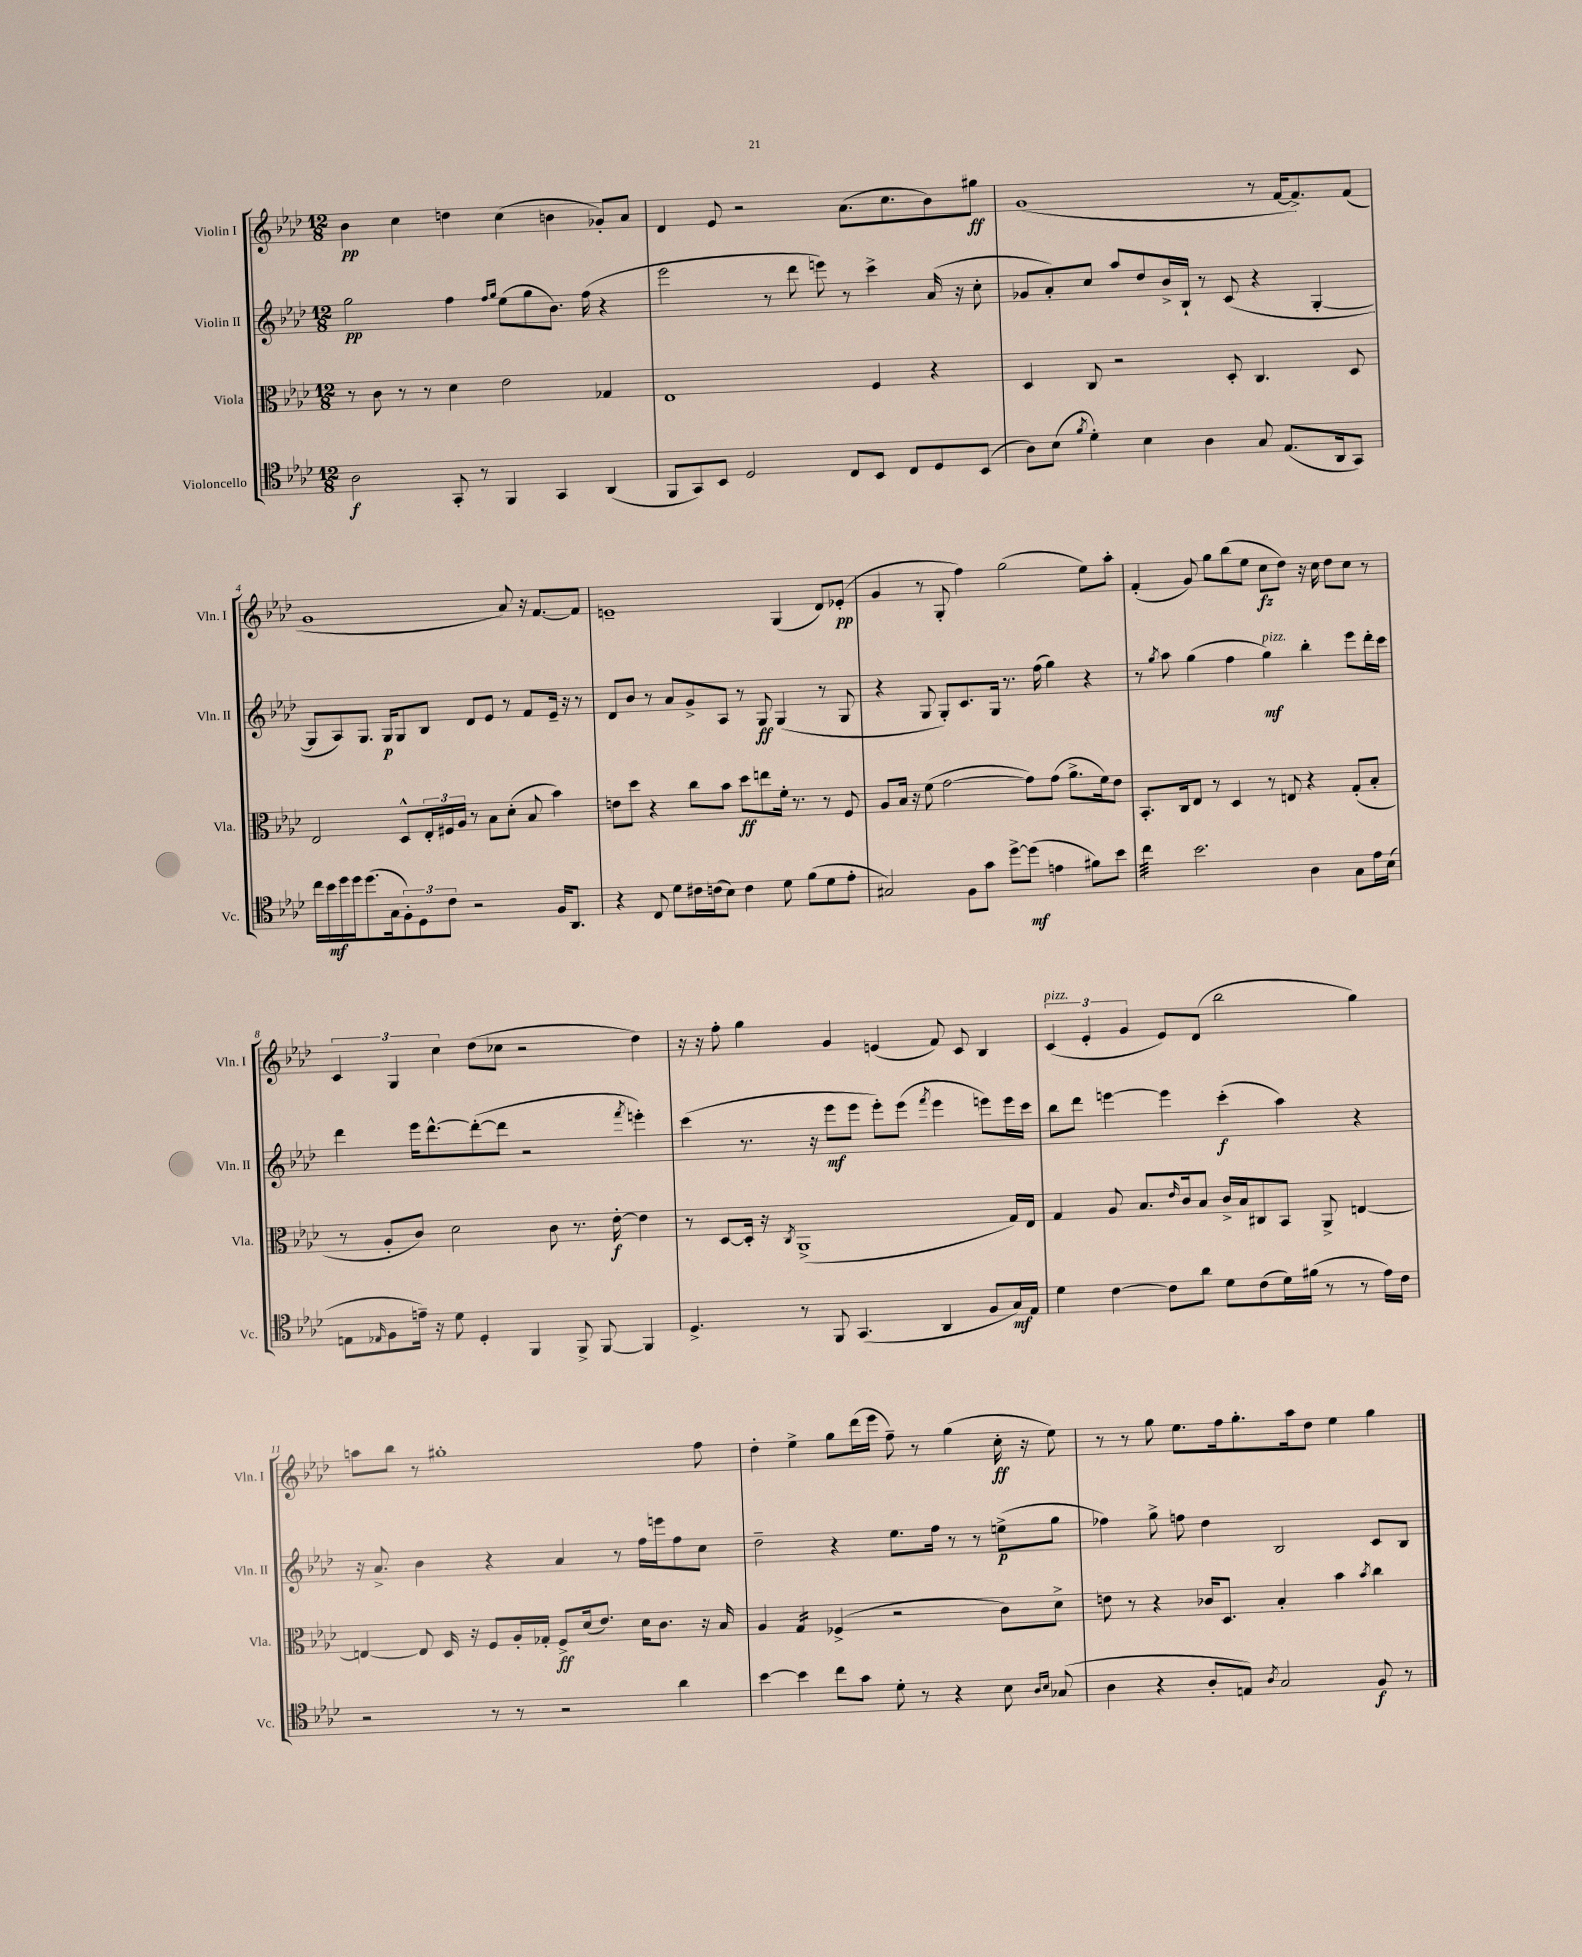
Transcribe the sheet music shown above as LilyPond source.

<<
\new StaffGroup <<
\new Staff = "s0" \with { instrumentName = "Violin I" shortInstrumentName = "Vln. I" } {
    \clef treble \key aes \major \numericTimeSignature \time 12/8
    bes'4\pp c''4 d''4 c''4( b'4 ges'8-.) aes'8 |
    des'4 ees'8 r2 aes'8.( c''8. bes'8) gis''8\ff |
    g'1( r8 f'16~ f'8.->) f'8( |
    g'1 aes'8) r16 f'8.~ f'8 |
    e'1-- g4( des'8) ees'8-.\pp( |
    g'4 r8 g8-. f''4) g''2( ees''8) aes''8-. |
    f'4-.( g'8) g''8 bes''8( ees''8 c''8\fz des''8) r16 c''16 des''8 c''8 r8 |
    \tuplet 3/2 { c'4 g4 c''4 } des''8( ces''8 r2 des''4) |
    r16 r16 f''8-. g''4 g'4 e'4( f'8) c'8 bes4 |
    \tuplet 3/2 { c'4^\markup { \italic "pizz." }( ees'4-. g'4 } ees'8) des'8( bes''2 g''4) |
    a''8 bes''8 r8 gis''1-. f''8 |
    des''4-. ees''4-> g''8 des'''16( ees'''16 f''8--) r8 g''4( c''16-.\ff r16 ees''8) |
    r8 r8 g''8 ees''8. f''16 g''8.-. aes''16 des''8 ees''4 g''4 \bar "|." |
}
\new Staff = "s1" \with { instrumentName = "Violin II" shortInstrumentName = "Vln. II" } {
    \clef treble \key aes \major \numericTimeSignature \time 12/8
    g''2\pp f''4 \grace { f''16 g''16 } ees''8( g''8 bes'8.) f''16( r4 |
    ees'''2 r8 des'''8 e'''8) r8 c'''4-> aes'16( r16 c''8-. |
    ges'8 aes'8-.) c''8 aes''8 des''8 bes'16-> bes16-! r8 c'8( r4 g4~-. |
    g8 aes8) g8. g16\p g8 bes8 des'8 ees'8 r8 f'8 ees'16-- r16 r8 |
    des'8 bes'8 r8 aes'8 g'8-> aes8 r8 g8\ff g4( r8 g8 |
    r4 g8 g8-.) c'8. g16 r8. f''16( g''4) r4 |
    r8 \acciaccatura { g''8 } aes''8 g''4( f''4 g''4\mf^\markup { \italic "pizz." }) bes''4-. ees'''8 des'''16-. c'''16 |
    des'''4 ees'''16 des'''8.~-^ des'''8~-.( des'''8 r2 \acciaccatura { f'''8 } e'''4-.) |
    c'''4( r8. r16 ees'''8\mf ees'''8 ees'''8-.) ees'''8( \acciaccatura { f'''8 } ees'''4 e'''8) e'''16 c'''16 |
    bes''8 des'''8 e'''4~ e'''4 c'''4-.\f( aes''4) r4 |
    r16 aes'8.-> bes'4 r4 aes'4 r8 f''16 e'''16 f''8 c''8 |
    des''2-- r4 ees''8. f''16 r8 r8 e''8->\p( g''8 |
    fes''4) g''8-> f''8 des''4 bes2 c'8 bes8 \bar "|." |
}
\new Staff = "s2" \with { instrumentName = "Viola" shortInstrumentName = "Vla." } {
    \clef alto \key aes \major \numericTimeSignature \time 12/8
    r8 c'8 r8 r8 des'4 ees'2 ges4 |
    ees1 f4 r4 |
    des4 c8 r2 des8-. c4. des8 |
    ees2 des8-^ \tuplet 3/2 { ees16-. fis16 aes16 } r8 bes8 des'8-.( bes8 bes'4) |
    e'8 des''8 r4 c''8 bes'8 des''8\ff e''8 f'16-. r8. r8 f8 |
    aes8 bes16 r16 f'8( g'2~ g'8) g'8( aes'8.-> f'16) ees'8 |
    bes,8.-. c16 ees8 r8 des4 r8 e8 r4 g8-.( bes8-. |
    r8 aes8-. c'8) des'2 c'8 r8. ees'16~-.\f ees'4 |
    r8 des8~ des16-. r16 \acciaccatura { c8 } aes,1->( g16) ees16 |
    g4 aes8 bes8. \grace { ees'16 } c'16 bes8 c'16-> bes16 cis8 bes,8 aes,8-> e4~ |
    e4~ e8 des16 r16 f8 aes16-. ges16-. f8->\ff des'16( ees'8.) des'16 c'8. r16 bes16 |
    aes4 g4:16 fes4->( r2 c'8) des'8-> |
    e'8 r8 r4 ces'16 des8. bes4-. bes'4 \acciaccatura { bes'8 } c''4 \bar "|." |
}
\new Staff = "s3" \with { instrumentName = "Violoncello" shortInstrumentName = "Vc." } {
    \clef tenor \key aes \major \numericTimeSignature \time 12/8
    aes2\f g,8-. r8 f,4 g,4 aes,4( |
    f,8 g,8) bes,8 des2 c8 bes,8 c8 des8 bes,8( |
    aes8) bes8( \acciaccatura { f'8 } des'4-.) bes4 aes4 g8 ees8.( aes,16 g,8) |
    c''16 bes'16\mf des''16 des''16 des''8.( g16 \tuplet 3/2 { f8-.) des8 c'8 } r2 f16 aes,8. |
    r4 c8 des'8 cis'16 c'16( bes8) c'4 des'8 f'8( des'8 ees'8-. |
    gis2) f8 g'8 des''8~-> des''8\mf( e'4 fis'8) bes'8 |
    c''4:32 bes'2. aes4 g8 ees'16 bes16( |
    e8 \grace { ees16 } f8 e'16--) r16 des'8 des4-. f,4 f,8-> f,8~ f,4 |
    des4.-> r8 f,8 g,4.( aes,4 f8 g16\mf) ees16 |
    des'4 c'4~ c'8 aes'8 des'8 c'8( des'16) fis'16( r8 r8 ees'16) c'16 |
    r2 r8 r8 r2 aes'4 |
    bes'4~ bes'4 c''8 g'8 des'8-. r8 r4 bes8 \grace { aes16 bes16 } ges8( |
    aes4 r4 aes8-. e8) \acciaccatura { aes8 } g2 f8\f r8 \bar "|." |
}
>>
>>
